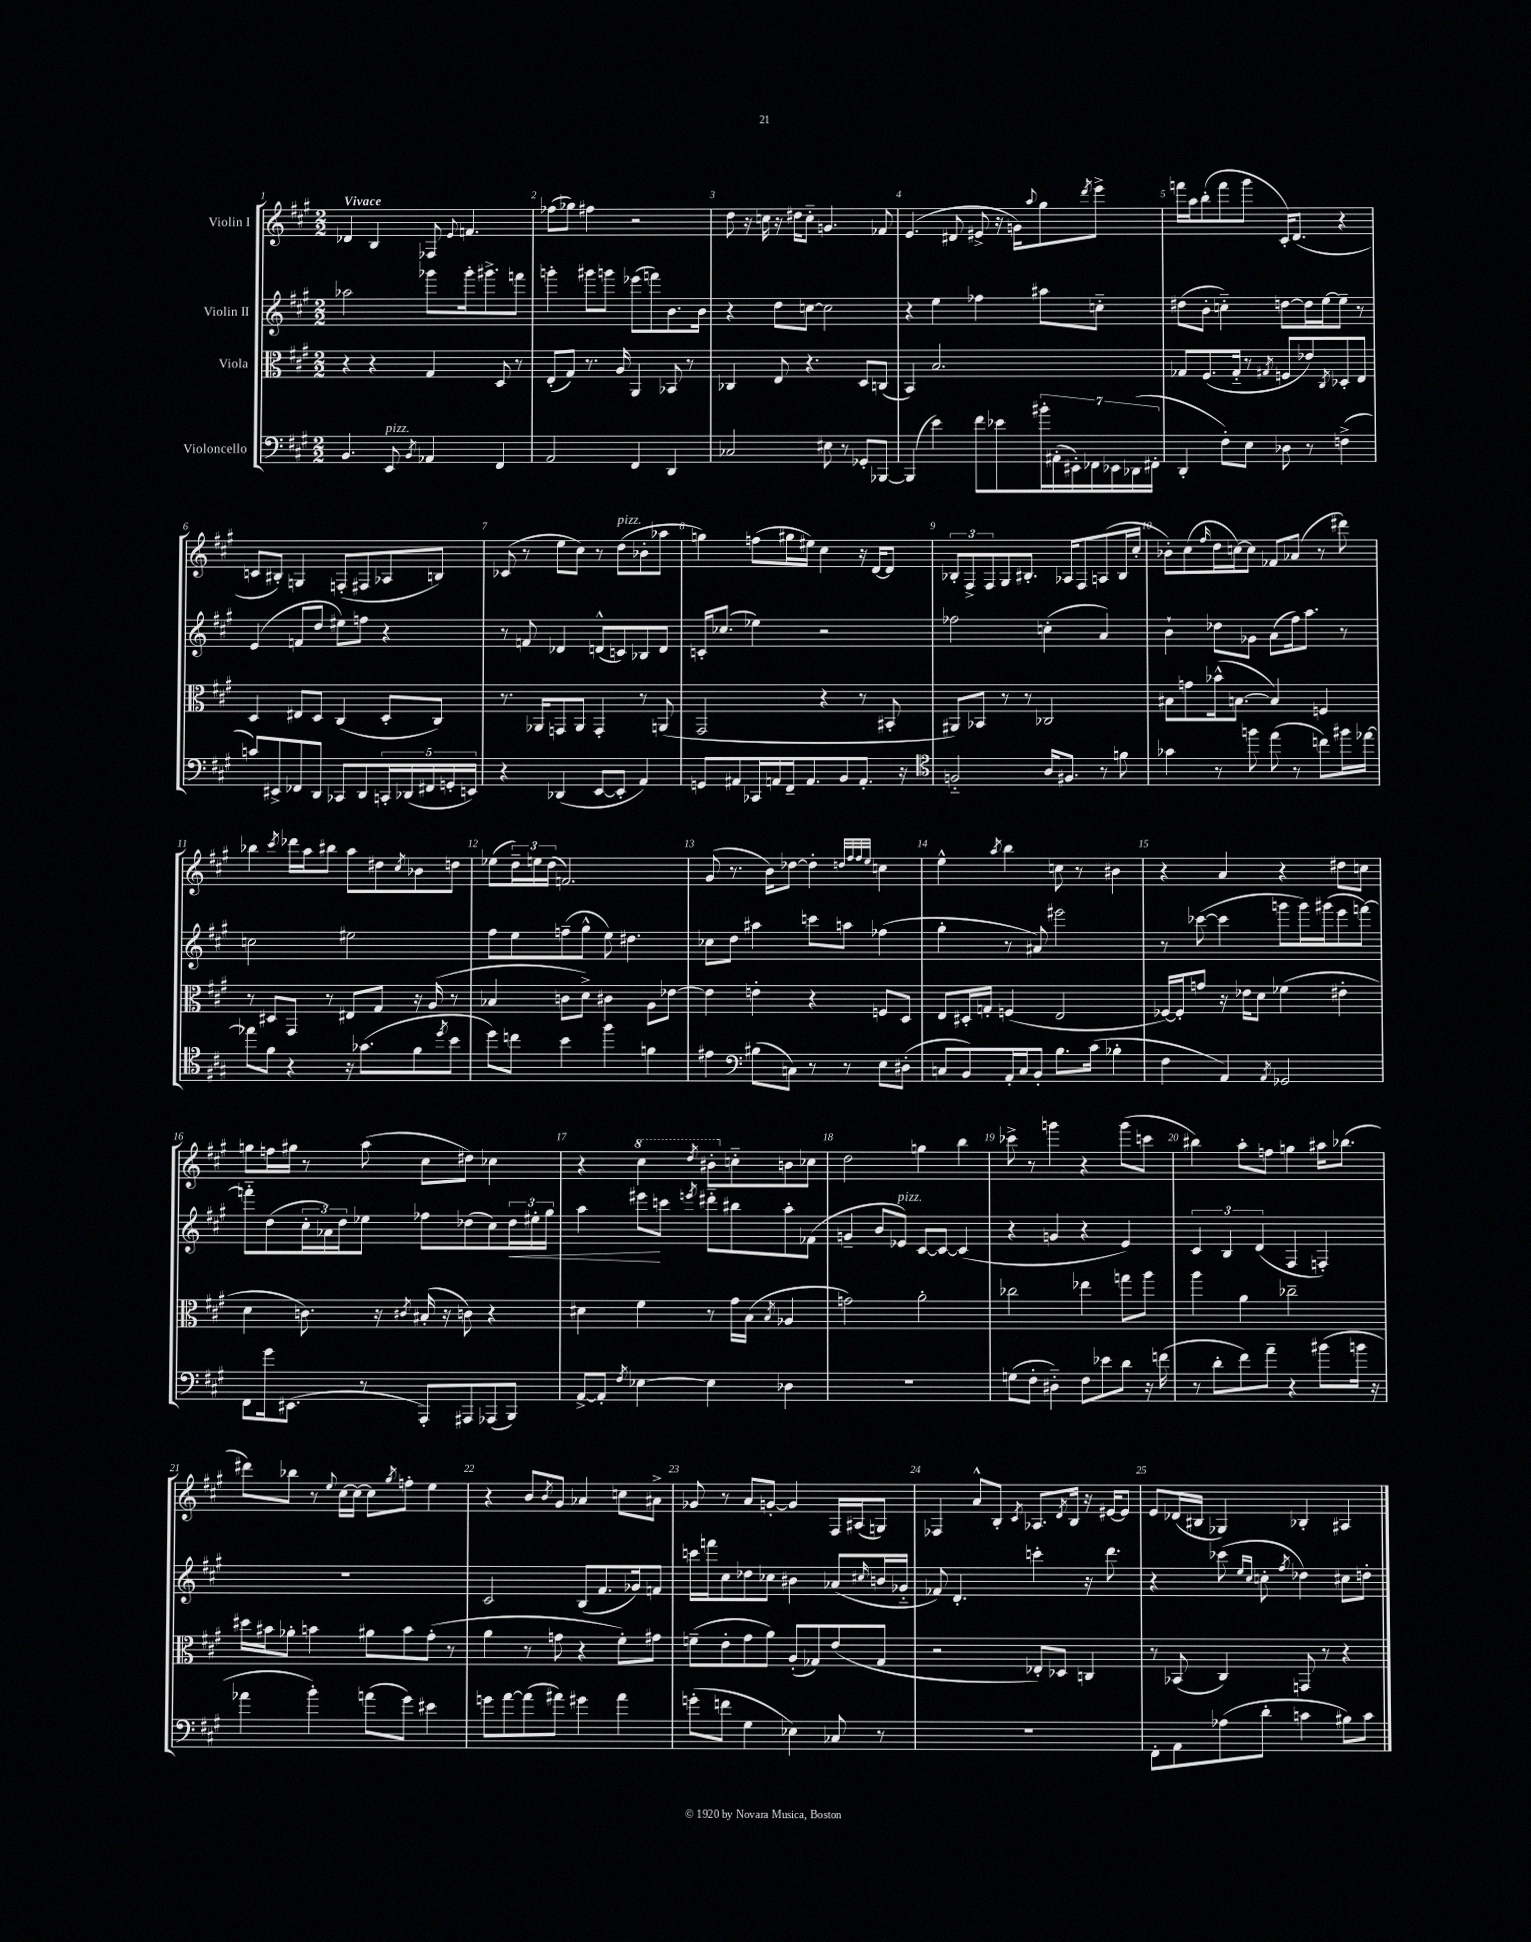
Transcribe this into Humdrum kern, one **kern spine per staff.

**kern	**kern	**kern	**dynam	**kern
*part4	*part3	*part2	*part2	*part1
*staff4	*staff3	*staff2	*staff2	*staff1
*I"Violoncello	*I"Viola	*I"Violin II	*	*I"Violin I
*clefF4	*clefC3	*clefG2	*	*clefG2
*k[f#c#g#]	*k[f#c#g#]	*k[f#c#g#]	*	*k[f#c#g#]
*M2/2	*M2/2	*M2/2	*	*M2/2
=1	=1	=1	=1	=1
!	!	!	!	!LO:TX:a:B:t=Vivace
4.BB/	4r	2aa-X\	.	4d-X/
.	4r	.	.	4B/
!LO:TX:a:i:t=pizz.	!	!	!	!
8EE/	.	.	.	.
8qBB/	.	.	.	.
4AA-X/	4G#/	8ggg-X\L	.	8F-X/
.	.	.	.	8qqe/
.	.	16ggg-'\k	.	4.fn/
.	.	8.ggg#X^\	.	.
4FF#/	8D/	.	.	.
.	8r	8fffn\J	.	.
=2	=2	=2	=2	=2
2AA/	(8E'/L	4gggn'\	.	(8ff-X\L
.	8G#/J)	.	.	8gg-X\J)
.	8.r	8ggg#X\L	.	4ff#X\
.	.	8gggn\J	.	.
.	16A/	.	.	.
4FF#/	4AA/	(8eee-X\L	.	2r
.	.	8fffn\)	.	.
4DD/	8BB-X/	8.b\	.	.
.	8r	.	.	.
.	.	16b\Jk	.	.
=3	=3	=3	=3	=3
2C-X/	4C-X/	4r	.	8dd\
.	.	.	.	16r
.	.	.	.	16ccn\
.	8E/	8dd\L	.	16r
.	.	.	.	16dd#X\KL
.	4.r	[8ccn\J	.	8cc\J
8E#X\	.	2cc\]	.	4.gn/
8r	.	.	.	.
8GG-X'/L	8D/L	.	.	.
[8BBB-X/J	(8Cn/J	.	.	8f-X/
=4	=4	=4	=4	=4
(4BBB-/]	4BB/)	4r	.	(4.e/
4e\)	2.B/	4ee\	.	.
.	.	.	.	8d#X/
8f#\L	.	4ff-X\	.	8e#X^/
8e-X\	.	.	.	16r
.	.	.	.	16gn\KL)
.	.	.	.	8qqaa/
28b#X'\L	.	8aa#X\L	.	8gg#\
(28AA#X'\	.	.	.	.
28EE#X'\)	.	.	.	.
28FF-X\	.	.	.	.
.	.	.	.	8qddd/
.	.	8ccn\J	.	8eee^\J
28EE-X\	.	.	.	.
(28DD-X\	.	.	.	.
28FF#X'\JJ	.	.	.	.
=5	=5	=5	=5	=5
4DD'/	8G-X/L	(8dd#X\L	.	16fffn\LL
.	.	.	.	16aa\J
.	(8.F#/	8b'\J	.	(8bb'\
8F#'\L)	.	4ccn\)	.	8fff\
.	16G-/Jk	.	.	.
8E\J	8r	.	.	8ggg#\J
.	8qG#X/	.	.	.
8D-X\	8Fn/L	[8ddn\L	.	16c#'/KL)
.	.	.	.	(8.d/J
8r	8e-X/)	16dd\L]	.	.
.	.	[16ee\J	.	.
.	8qC#/	.	.	.
(4Fn^\	8D-X'/	8ee~\J]	.	4r
.	8E/J	8r	.	.
!!LO:LB:g=z
=6	=6	=6	=6	=6
8cn/L)	4D/	(4e/	.	8cn/L
8EE#X^/	.	.	.	8B#X'/J)
8FF-X/	8E#X/L	8fn/L	.	4Gn/
8DD/J	8D/J	8dd/J	.	.
8CC-X/L	(4C#/	8ee#X\L)	.	(8Fn'/L
8DD/	.	8ffn\J	.	8F#X/
20CCn'/L	8D'/L	4r	.	8A-X/
(20DD-X/	.	.	.	.
20FF#X/	.	.	.	.
.	8C#/J)	.	.	8Bn/J)
20GGn'/	.	.	.	.
20EEn/JJ)	.	.	.	.
=7	=7	=7	=7	=7
4r	8.r	8r	.	(8c-X/
.	.	8fn/	.	8r
.	16AA-X/KL	.	.	.
(4DD-X/	8GGn/	4d-X/	.	8ee\L
.	8AA-/J	.	.	8cc#\J)
[8EE/L	4GG'/	(8dn^^/L	.	8r
!	!	!	!	!LO:TX:a:i:t=pizz.
8EE'/J]	.	8cn/)	.	(8dd\L
4AA/)	8r	8B-X/	.	8b-X'\
.	(8AAn/	8d/J	.	8aa-X\J
=8	=8	=8	=8	=8
8GGn/L	2GG#/	16cn'/KL	.	4ggn\)
.	.	(8.cc-X/J	.	.
8AA#X/	.	.	.	.
16CC-X/L	.	4ee-X\)	.	(8ffn\L
16AAn/	.	.	.	.
16FF#~/J	.	.	.	16gg#X\L
8.AA/	.	.	.	16ee#X\JJ)
.	4r	2r	.	4cc#\
8BB/	.	.	.	.
8.AA'/J	8r	.	.	16r
.	.	.	.	[16d/KL
.	8BB#X'/	.	.	8d/J]
16r	.	.	.	.
=9	=9	=9	=9	=9
*clefC4	*	*	*	*
2Fn/	8AA#X/L)	2ff-X\	.	12B-X'/L
.	.	.	.	12F#^/
.	8BB-X/J	.	.	.
.	.	.	.	12F#/
.	8r	.	.	8G#/
.	8r	.	.	8.B#X'/J
16A/KL	2C-X/	(4ccn'\	.	.
8.F#X/J	.	.	.	16A-X/KL
.	.	.	.	8F#/
8r	.	4a/)	.	(8An/
8fn\	.	.	.	16B#/L
.	.	.	.	16cc#'/JJ
=10	=10	=10	=10	=10
4g-X\	8B#X\L	4b`\	.	8b-X'\L)
.	8gn\	.	.	(8cc#\
.	.	.	.	16qqff#/
8r	(16b-X^^\k	8dd-X\L	.	16dd\L
.	[8.Bn\J	.	.	[16ccn\J)
8ffn\	.	8g-X\J	.	8cc\J]
(8ee\	4B/])	(8a\L	.	8f-X/L
8r	.	16ff#\k)	.	(8a-X/J
.	.	8.aa\J	.	.
8ccn\L)	4Fn/	.	.	8r
16ff#X\L	.	8r	.	8ddd#X\)
[16ee-X\JJ	.	.	.	.
!!LO:LB:g=z
=11	=11	=11	=11	=11
8ee-X\L]	8r	2ccn\	.	4bb-X\
8f#\J	8D#X/L	.	.	.
.	.	.	.	8qccc#/
4r	8GG#/J	.	.	16ddd-X\LL
.	.	.	.	16aa\J
.	8r	.	.	8bb#X\J
16r	8E#X/L	2ee#X\	.	8aa\L
(8.g-X\L	.	.	.	.
.	8G#/J	.	.	8dd#X\
.	.	.	.	8qcc#/
8f#\	16r	.	.	8b-X\
.	(16A/	.	.	.
8qdd/	.	.	.	.
8b\J	8r	.	.	8ddn\J
=12	=12	=12	=12	=12
8dd\L)	4B-X/	8ff#\L	.	(8ee-X\L
8ccn\J	.	8ee\	.	24dd~\L)
.	.	.	.	24een\
.	.	.	.	(24dd\JJ
4b\	8cn\L	(8ffn~\	.	2.fn/)
.	8d^\J)	8gg#^^\J	.	.
4ff#\	4c#X\	8ee\)	.	.
.	.	4.dd#X\	.	.
4fn\	8A\L	.	.	.
.	[8e-X\J	.	.	.
=13	=13	=13	=13	=13
4e#X\	4e-\]	8cc-X\L	.	(8g#/
.	.	8dd\J	.	8.r
*clefF4	*	*	*	*
(8B#X\L	4en'\	4aa#X\	.	.
.	.	.	.	16b\KL)
8Cn\J)	.	.	.	[8dd-X\J
8r	4r	8cccn\L	.	4dd-'\]
8r	.	8aan\J	.	.
.	.	.	.	32qqddn/LLL
.	.	.	.	32qqff#/
.	.	.	.	32qqff#/
.	.	.	.	32qqee/JJJ
8E\L	8Fn/L	(4ff-X\	.	4ccn\
(8D#X'\J	8D/J	.	.	.
=14	=14	=14	=14	=14
8Cn/L	8E/L	4gg#'\	.	4ee^^\
8BB/)	16D#X'/L	.	.	.
.	16Gn'/JJ	.	.	.
.	.	.	.	8qaa/
16AA'/L	(4Fn/	8r	.	4bb\
16C/J	.	.	.	.
8BB'/J	.	8a#X/)	.	.
8.B\L	2E/	2eee#X\	.	8ccn\
.	.	.	.	8r
(16c#\Jk	.	.	.	.
4B-X'\	.	.	.	4b#X\
=15	=15	=15	=15	=15
4F#\	[16F-X/LL)	8r	.	4r
.	16F-'/J]	.	.	.
.	8gn/J	([8ccc-X\	.	.
4AA/)	16r	4ccc-\]	.	4a/
.	16e-X\KL	.	.	.
.	8d\J	.	.	.
8qAA/	.	.	.	.
2GG-X/	(4f-X\	8gggn\L	.	4r
.	.	16ggg\L)	.	.
.	.	(16ggg#X\J	.	.
.	4e#X'\	8eee\	.	8dd#X\L
.	.	[8fffn\J)	.	8ccn\J
!!LO:LB:g=z
=16	=16	=16	=16	=16
8FF#\L	4d\	8fffn\L]	.	8ggn\L
16g#\k	.	(8dd\	.	16ffn\L
(8.EE#X\J	.	.	.	16gg#X\JJ
.	8.cn\)	24cc#'\L	.	8r
.	.	24a-X\)	.	.
.	.	24dd\J	.	.
8r	.	8ee-X\J	.	(8aa\
.	16r	.	.	.
.	8qc#X/	.	.	.
8AAA'/L)	(16B#X'/	8ff-X\L	.	8cc#\L
.	16r	.	.	.
8AAA#X/	8cn\)	(8dd-X\	.	8dd#X\J)
(8AAA-X/	4r	8cc#\)	.	4cc-X\
!	!	!	!LO:HP:b	!
8BBB/J)	.	24dd-\L	<	.
.	.	24ee#X'\	.	.
.	.	24gg#\JJ	.	.
=17	=17	=17	=17	=17
[8AA^/L	4d#X\	4aa\	.	4r
8AA'/J]	.	.	.	.
8qF#/	.	.	.	.
*	*	*	*	*8va
[4E-X\	4f#\	8eee#X\L	.	4ccc#\
.	.	8cccn\J	[	.
.	.	8qeeen/	.	8qddd/
4E-\]	8r	8ddd#X\L	.	8bb#X'\L
*	*	*	*	*X8va
.	16g#\LL	8bb#X\	.	8ccn\
.	(16B\JJ	.	.	.
.	8qB/	.	.	.
4D-X\	4A-X/	8aa'\	.	8bn\
.	.	(8f-X\J	.	8cc-X\J
=18	=18	=18	=18	=18
1r	2gn\)	4gn~/	.	2dd\
.	.	8b/L	.	.
!	!	!LO:TX:a:i:t=pizz.	!	!
.	.	8e-X/J)	.	.
.	2a'\	[8c#/L	.	4ggn\
.	.	8c#/J_	.	.
.	.	(4c#/]	.	4bb\
=19	=19	=19	=19	=19
(8Gn\L	2cc-X\	4r	.	8ccc-X^\
8F#'\J	.	.	.	8r
4D#X\)	.	4gn/	.	4gggn\
8F#\L	4ee-X\	4r	.	4r
8e-X\	.	.	.	.
8d\J	8ggn\L	4e/)	.	(8ggg\L
16r	8aa\J	.	.	8cccn\J
(16fn\	.	.	.	.
=20	=20	=20	=20	=20
8r	4aa\	6c#/	.	4bb#X\)
8d'\L	.	.	.	.
.	.	6B/	.	.
8f#\)	4a\	.	.	8aa'\L
.	.	(6d/	.	.
8a~\J	.	.	.	8ffn\J
4r	2cc-X~\	4F#/	.	4ggn\
(8b#X\L	.	4Fn'/)	.	16aa#X\KL
.	.	.	.	(8.bb-X\J
16bn\Jk	.	.	.	.
16r	.	.	.	.
!!LO:LB:g=z
=21	=21	=21	=21	=21
4a-X\	16dd#X\LL	1r	.	8ddd#X\L)
.	16b#X\J	.	.	.
.	8a-X'\J	.	.	8bb-X\J
4b'\)	4bn\	.	.	8r
.	.	.	.	8qqee/
.	.	.	.	[16cc#\LL
.	.	.	.	16cc#\JJ_
(8an\L	8a#X\L	.	.	8cc#\L]
.	.	.	.	8qgg#/
8g#\J)	8b\	.	.	8ffn'\J
4e#X\	(8g#'\J	.	.	4ee\
.	8r	.	.	.
=22	=22	=22	=22	=22
8gn\L	4a\	2c#/	.	4r
[8a\	.	.	.	.
(8a\]	8r	.	.	8b/L
.	.	.	.	8qb/
8a#X\J)	8gn\	.	.	8g#/J
4g#X\	4r	(8B/L	.	4a-X/
.	.	8.f#/	.	.
4a#\	8f#'\L)	.	.	8ccn\L
.	.	16g-X/k)	.	.
.	8g#X\J	8fn/J	.	8a#X^\J
=23	=23	=23	=23	=23
(8gn'\L	(8fn~\L	16cccn\LL	.	8g-X/
.	.	16fffn\J	.	.
8fn\J	8e'\	8cc#\	.	8r
4G#\	8g#\	8dd-X\	.	8a/L
.	8a\J)	8cc-X\J	.	[8gn'/J
4E-X\)	(8A'/L	4b#X\	.	4g/]
.	8G-X/)	.	.	.
8C-X/	(8e/	(8a-X/L	.	16F#/LL
.	.	.	.	(16A#X/J
.	.	16qqcc#X/	.	.
8r	8G-/J	16bn/L	.	8Gn/J)
.	.	16g-X/JJ	.	.
=24	=24	=24	=24	=24
1r	2r	8f-X/)	.	4F-X/
.	.	4.d'/	.	.
.	.	.	.	8a^^/L
.	.	.	.	8B'/J
.	.	.	.	8qc#/
.	8E-X'/L)	4cccn'\	.	8.A-X/L
.	8D-X/J	.	.	.
.	.	.	.	8qd/
.	.	.	.	16B/Jk
.	4Cn/	16r	.	16r
.	.	8.ddd\	.	[16e#X/KL
.	.	.	.	8e#/J]
=25	=25	=25	=25	=25
8FF#'\L	8r	4r	.	8e/L
8AA\	(8BB-X/	.	.	(16d-X/L
.	.	.	.	16B#X/JJ
(8A-X\	4C#/)	(8ccc-X\	.	4G-X/)
.	.	16qqee/LL	.	.
.	.	16qqcc#/JJ	.	.
8d'\J	.	8ccn'\	.	.
.	.	8qff#/	.	.
4cn\	8GGn/	4dd-X\)	.	4B-X'/
.	8r	.	.	.
8B#X\L)	4r	8cc#X\L	.	4A#X/
8c\J	.	8ddn'\J	.	.
==	==	==	==	==
*-	*-	*-	*-	*-
